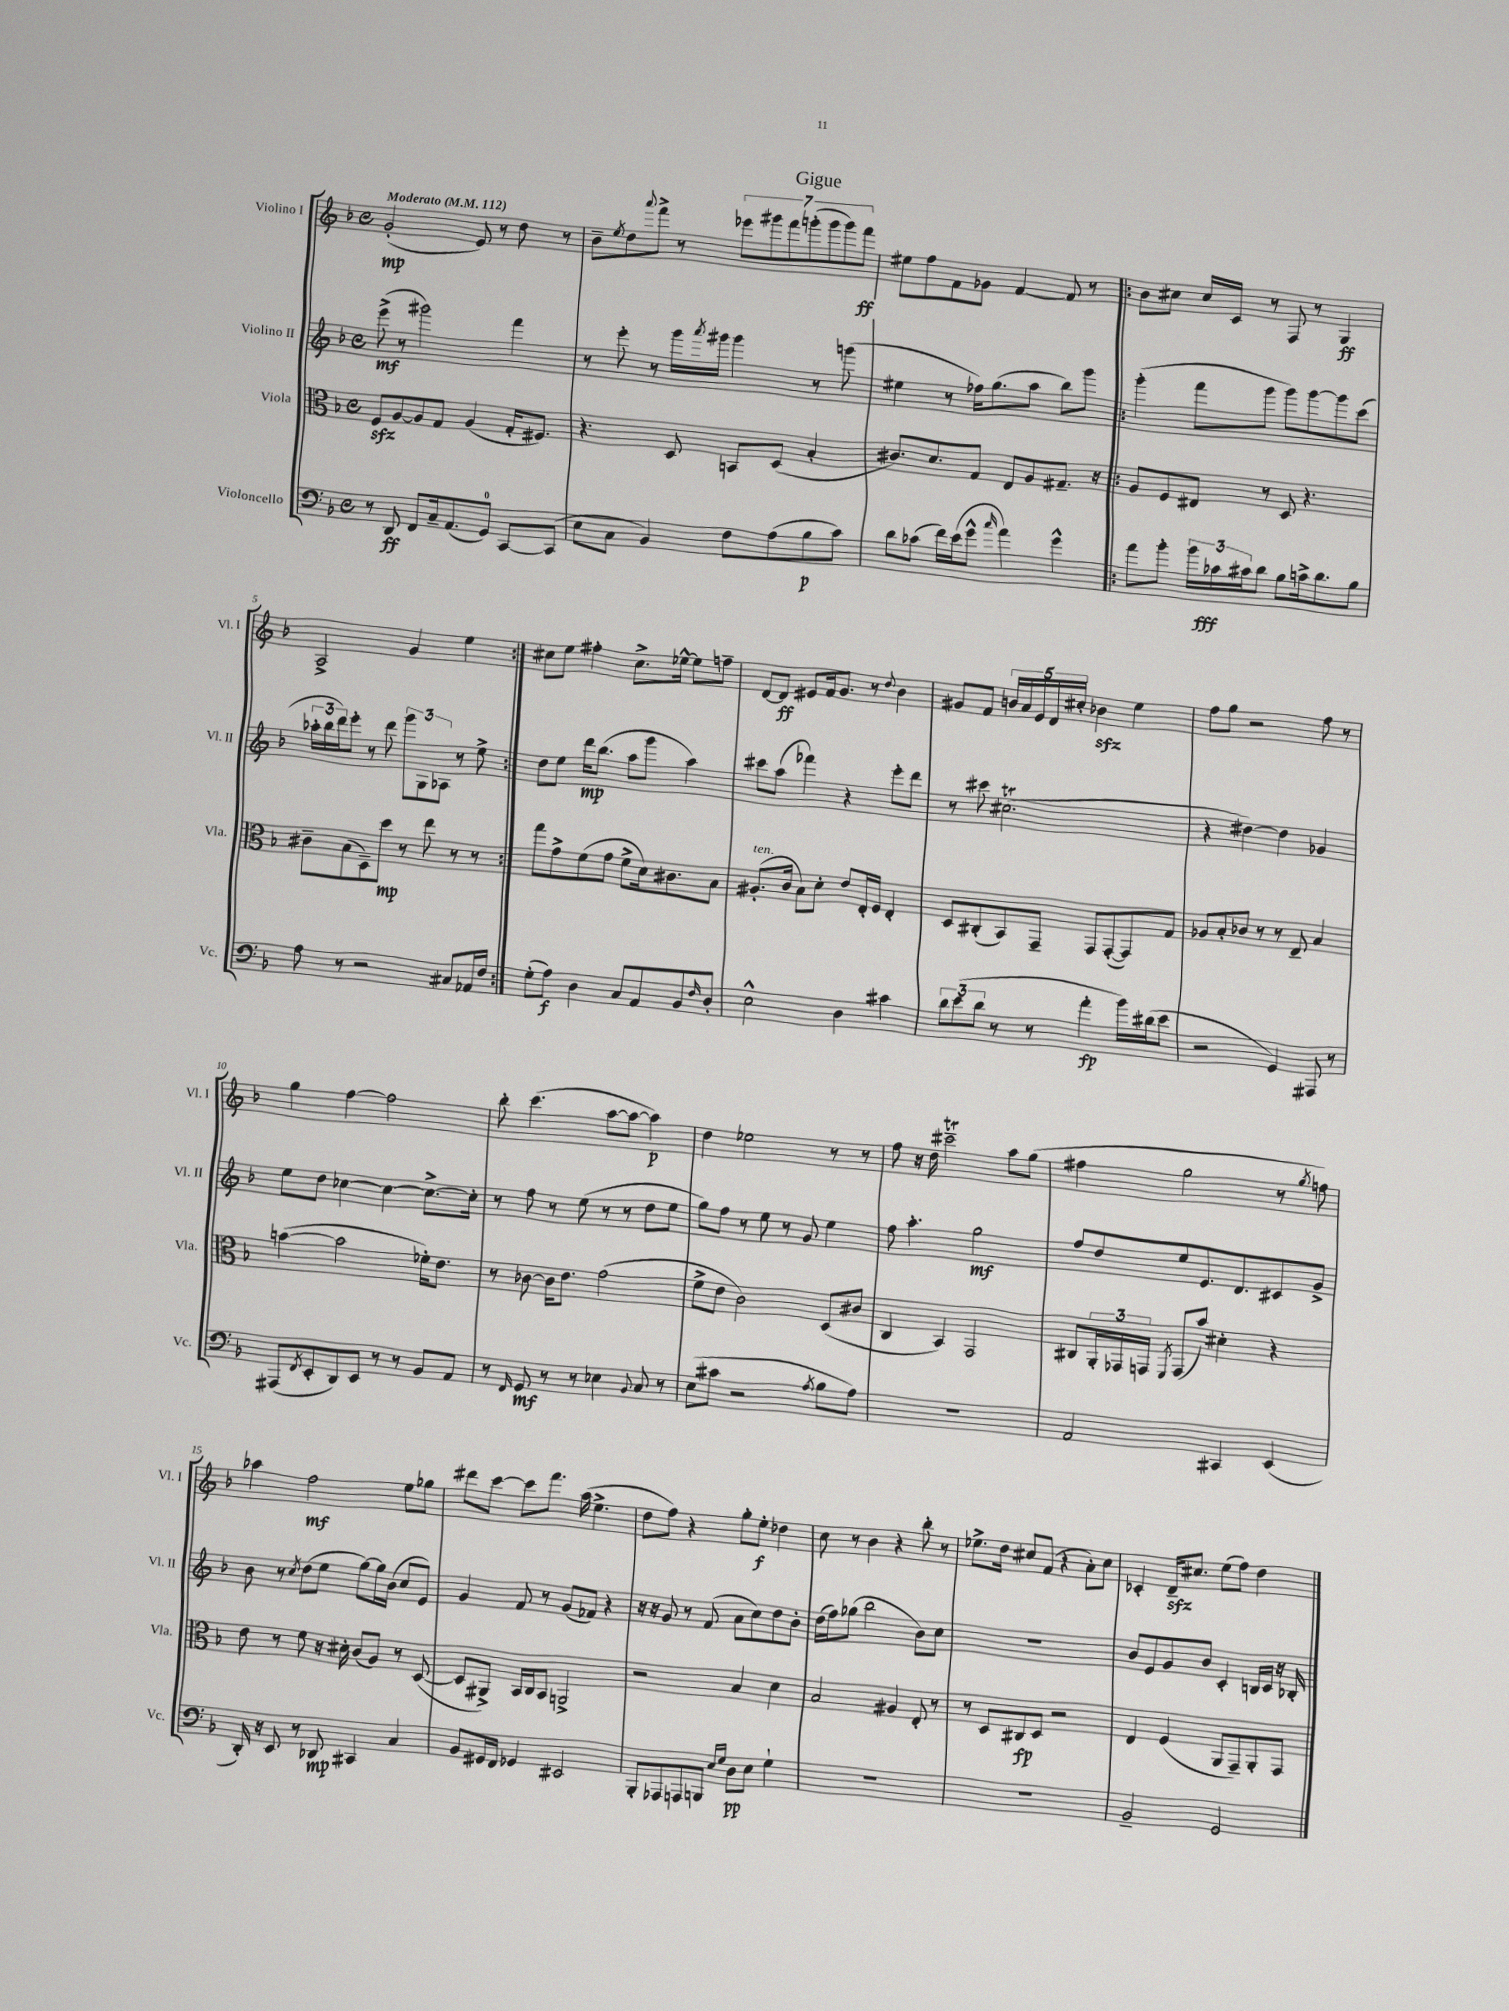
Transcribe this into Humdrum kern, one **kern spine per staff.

**kern	**dynam	**kern	**dynam	**kern	**dynam	**kern	**dynam
*part4	*part4	*part3	*part3	*part2	*part2	*part1	*part1
*staff4	*staff4	*staff3	*staff3	*staff2	*staff2	*staff1	*staff1
*I"Violoncello	*	*I"Viola	*	*I"Violino II	*	*I"Violino I	*
*I'Vc.	*	*I'Vla.	*	*I'Vl. II	*	*I'Vl. I	*
*clefF4	*	*clefC3	*	*clefG2	*	*clefG2	*
*k[b-]	*	*k[b-]	*	*k[b-]	*	*k[b-]	*
*M4/4	*	*M4/4	*	*M4/4	*	*M4/4	*
*met(c)	*	*met(c)	*	*met(c)	*	*met(c)	*
*MM112	*	*MM112	*	*MM112	*	*MM112	*
=1	=1	=1	=1	=1	=1	=1	=1
!	!	!	!	!	!	!LO:TX:a:B:t=Moderato	!
8r	.	8Fzz/L	.	(8eee^\	mf	(2g'/	mp
8DD/	ff	[8A/	.	8r	.	.	.
8FF/L	.	8A/]	.	2ggg#X\)	.	.	.
16C~/k	.	8G/J	.	.	.	.	.
(8.AA/	.	.	.	.	.	.	.
.	.	(4A/	.	.	.	8e/)	.
8GG/J)	.	.	.	.	.	8r	.
[8CC/L	.	16G'/KL	.	4fff\	.	8dd\	.
.	.	8.F#X/J)	.	.	.	.	.
(8CC/J]	.	.	.	.	.	8r	.
=2	=2	=2	=2	=2	=2	=2	=2
8E\L	.	4.r	.	8r	.	8b-~\L	.
.	.	.	.	.	.	8qee/	.
8C\J	.	.	.	8eee'\	.	8dd\	.
.	.	.	.	.	.	8qqaaa/	.
4BB-/)	.	.	.	8r	.	8fff^\J	.
.	.	8D/	.	16ggg\LL	.	8r	.
.	.	.	.	8qaaa/	.	.	.
.	.	.	.	16ggg#X\JJ	.	.	.
8F\L	.	8BBn/L	.	4ggg#\	.	14eee-X\L	.
.	.	.	.	.	.	14ggg#X\	.
(8A\	.	(8D/J	.	.	.	.	.
.	.	.	.	.	.	14fff\	.
.	.	.	.	.	.	(14gggn'\	.
8B-\	p	4B-'/	.	8r	.	.	.
.	.	.	.	.	.	14ggg\	.
.	.	.	.	.	.	14ggg\)	.
8c\J)	.	.	.	(8gggn\	.	.	.
.	.	.	.	.	.	14fff\J	ff
=3	=3	=3	=3	=3	=3	=3	=3
8d\L	.	8.c#X/L)	.	4ee#X\	.	8ee#X\L	.
(8c-X\J	.	.	.	.	.	8ff\	.
.	.	8.d/	.	.	.	.	.
16f\LL)	.	.	.	8r	.	8f\	.
(16e\J	.	.	.	.	.	.	.
8g^^\J	.	8G/J	.	16ff-X\KL)	.	8g-X\J	.
.	.	.	.	(8.gg\	.	.	.
16qqcc/	.	.	.	.	.	.	.
4a\)	.	8E/L	.	.	.	[4f/	.
.	.	8A/	.	8aa\J	.	.	.
4g^^\	.	8.G#X~/J	.	8bb-\L)	.	8f/]	.
.	.	.	.	8ggg\J	.	8r	.
.	.	16r	.	.	.	.	.
=4!|:	=4!|:	=4!|:	=4!|:	=4!|:	=4!|:	=4!|:	=4!|:
8a\L	.	8A/L	.	(4ggg'\	.	8b-\L	.
8b-'\J	.	8F/	.	.	.	8cc#X\J	.
24b-\LL	.	8E#X/J	.	8fff\L	.	16cc#/LL	.
24c-X\	fff	.	.	.	.	.	.
.	.	.	.	.	.	16c/JJ	.
24c#X\J	.	.	.	.	.	.	.
8d\J	.	8r	.	8ggg\J	.	8r	.
8B-\L	.	8D/	.	8ggg\L)	.	8F/	.
16cn^\k	.	4.r	.	[8ggg\	.	8r	.
8.d\	.	.	.	.	.	.	.
.	.	.	.	8ggg\]	.	4G/	ff
8B-\J	.	.	.	(8ccc\J	.	.	.
!!LO:LB:g=z
=5	=5	=5	=5	=5	=5	=5	=5
8A\	.	8c#X~\L	.	24aa-X'\LL	.	2A^/	.
.	.	.	.	24bb-\	.	.	.
.	.	.	.	24ddd\J)	.	.	.
8r	.	(8B-\	.	8eee'\J	.	.	.
2r	.	8D~\)	.	8r	.	.	.
.	.	8dd\J	mp	8ddd\	.	.	.
.	.	8r	.	12ggg\L	.	4g/	.
.	.	.	.	12G\	.	.	.
.	.	8ee\	.	.	.	.	.
.	.	.	.	12A-X\J	.	.	.
8C#X/L	.	8r	.	8r	.	4ee\	.
16AA-X/L	.	8r	.	8ee^\	.	.	.
16F/JJ	.	.	.	.	.	.	.
=6:|!	=6:|!	=6:|!	=6:|!	=6:|!	=6:|!	=6:|!	=6:|!
(8G'\L	.	8gg\L	.	8dd\L	.	8cc#X\L	.
8A\J)	f	8g^\	.	8ee\J	.	8ee\J	.
4D\	.	(8f\	.	16ddd\KL	mp	4ff#X'\	.
.	.	.	.	(8.bb-\J	.	.	.
.	.	8g\J	.	.	.	.	.
8C/L	.	8f^\L	.	8aa\L	.	8.cc#^\L	.
8AA/	.	16d\k)	.	8ggg\J	.	.	.
.	.	8.c#X\	.	.	.	[16ee-X^^\Jk	.
8BB-/	.	.	.	4aa\)	.	8ee-\L]	.
16qqF/	.	.	.	.	.	.	.
8D'/J	.	8B-\J	.	.	.	8ffn~\J	.
=7	=7	=7	=7	=7	=7	=7	=7
!	!	!LO:TX:a:i:t=ten.	!	!	!	!	!
2E^^\	.	(8.A#X'/L	.	8ccc#X\L	.	[8d/L	.
.	.	.	.	(8aa\J	.	8d/J]	ff
.	.	16c/Jk	.	.	.	.	.
.	.	8B-\L)	.	4fff-X\)	.	8e#X/L	.
.	.	8d'\J	.	.	.	16f/k	.
.	.	.	.	.	.	8.g/J	.
4D\	.	8e/L	.	4r	.	.	.
.	.	16E'/L	.	.	.	8r	.
.	.	16F/JJ	.	.	.	.	.
.	.	.	.	.	.	8qqdd/	.
4c#X\	.	4E'/	.	8eee'\L	.	4b-\	.
.	.	.	.	8ddd\J	.	.	.
=8	=8	=8	=8	=8	=8	=8	=8
12d\L	.	8D/L	.	8r	.	8g#X/L	.
(12e\	.	.	.	.	.	.	.
.	.	(8C#X'/	.	8ccc#X\	.	8f/J	.
12d\J	.	.	.	.	.	.	.
8r	.	8BB-/)	.	(2.cc#Xt\	.	20bn/LL	.
.	.	.	.	.	.	20a/	.
.	.	.	.	.	.	20e/	.
8r	.	8GG~/J	.	.	.	.	.
.	.	.	.	.	.	20d/	.
.	.	.	.	.	.	20cc#X'/JJ	.
4a'\	fp	8GG/L	.	.	.	4b-Xzz\	.
.	.	([8GG'/	.	.	.	.	.
16b-\LL)	.	8GG/])	.	.	.	4ee\	.
(16d#X\J	.	.	.	.	.	.	.
8e\J	.	8G/J	.	.	.	.	.
=9	=9	=9	=9	=9	=9	=9	=9
2r	.	8A-X/L	.	4r	.	8ff\L	.
.	.	8B-'/	.	.	.	8gg\J	.
.	.	8c-X/J	.	[4dd#X\)	.	2r	.
.	.	8r	.	.	.	.	.
4GG/)	.	8r	.	4dd#\]	.	.	.
.	.	8E~/	.	.	.	.	.
8AAA#X/	.	4B-/	.	4g-X/	.	8ff\	.
8r	.	.	.	.	.	8r	.
!!LO:LB:g=z
=10	=10	=10	=10	=10	=10	=10	=10
(8AAA#X/L	.	([4bn\	.	8ee\L	.	4gg\	.
8qFF/	.	.	.	.	.	.	.
8EE'/	.	.	.	8dd\J	.	.	.
8DD/)	.	2b\]	.	[4cc-X\	.	[4ff\	.
8EE/J	.	.	.	.	.	.	.
8r	.	.	.	4cc-\_	.	2ff\]	.
8r	.	.	.	.	.	.	.
8BB-/L	.	16f-X'\KL)	.	8.cc-^\L_	.	.	.
.	.	8.e\J	.	.	.	.	.
8AA/J	.	.	.	.	.	.	.
.	.	.	.	16cc-'\Jk]	.	.	.
=11	=11	=11	=11	=11	=11	=11	=11
8r	.	8r	.	8r	.	8bb-'\	.
16qqFF/	.	.	.	.	.	.	.
8GG/	mf	[8c-X\	.	8ff\	.	(4.ccc\	.
8r	.	16c-\KL]	.	8r	.	.	.
.	.	8.e\J	.	.	.	.	.
8r	.	.	.	(8ee\	.	.	.
4E-X\	.	(2g\	.	8r	.	[8aa\L	.
.	.	.	.	8r	.	8aa\J_	.
8qqBB-/	.	.	.	.	.	.	.
8C/	.	.	.	8dd\L	.	4aa\])	p
8r	.	.	.	8ee\J	.	.	.
=12	=12	=12	=12	=12	=12	=12	=12
(8E\L	.	8f^\L	.	8gg\L)	.	4dd\	.
8c#X\J	.	8e\J	.	8ff\J	.	.	.
2r	.	2c\)	.	8r	.	2ee-X\	.
.	.	.	.	8ee\	.	.	.
.	.	.	.	8r	.	.	.
.	.	.	.	8g/	.	.	.
8qA/	.	.	.	.	.	.	.
8B-\L	.	(8D/L	.	4ee\	.	8r	.
8A\J)	.	8c#X/J	.	.	.	8r	.
=13	=13	=13	=13	=13	=13	=13	=13
1r	.	4C/	.	8ff\	.	8ff\	.
.	.	.	.	4.aa'\	.	16r	.
.	.	.	.	.	.	16dd\	.
.	.	4BB-/)	.	.	.	2ccc#Xt~\	.
.	.	2GG/	.	2gg\	mf	.	.
.	.	.	.	.	.	8aa\L	.
.	.	.	.	.	.	(8gg\J	.
=14	=14	=14	=14	=14	=14	=14	=14
2AA/	.	8C#X/L	.	8ff/L	.	4ff#X\	.
.	.	24AA'/L	.	8dd/	.	.	.
.	.	24GG-X/	.	.	.	.	.
.	.	24GGn/JJ	.	.	.	.	.
.	.	8qFF/	.	.	.	.	.
.	.	(8GG/L	.	8ee/	.	2gg\	.
.	.	8b-/J)	.	8.e/	.	.	.
4CC#X/	.	4d#X'\	.	.	.	.	.
.	.	.	.	8.d/	.	.	.
(4EE/	.	4r	.	8c#X/	.	8r	.
.	.	.	.	.	.	8qgg/	.
.	.	.	.	8g^/J	.	8ffn\)	.
!!LO:LB:g=z
=15	=15	=15	=15	=15	=15	=15	=15
16DD'/)	.	8e\	.	8b-\	.	4aa-X\	.
16r	.	.	.	.	.	.	.
8EE/	.	8r	.	8r	.	.	.
.	.	.	.	8qcc/	.	.	.
8r	.	8f\	.	(8dd\L	.	2ff\	mf
8DD-X/	mp	16r	.	8ee\J	.	.	.
.	.	16d#X'\	.	.	.	.	.
4CC#X/	.	(8c/L	.	[8gg\L)	.	.	.
.	.	8A/J)	.	16gg\L]	.	.	.
.	.	.	.	(16b-\JJ	.	.	.
4C/	.	8r	.	8cc/L	.	8ee\L	.
.	.	([8D/	.	8e/J)	.	8gg-X\J	.
=16	=16	=16	=16	=16	=16	=16	=16
8BB-/L	.	8D/L]	.	4g/	.	8ddd#X\L	.
16GG#X/L	.	8AA#X^/J)	.	.	.	[8ccc\J	.
16FF/JJ	.	.	.	.	.	.	.
4GG-X/	.	16BB-/LL	.	8f/	.	8ccc\L]	.
.	.	16C/J	.	.	.	.	.
.	.	8BB-/J	.	8r	.	8.fff\J	.
2EE#X/	.	2AAn^/	.	(8g/L	.	.	.
.	.	.	.	.	.	(16aa\	.
.	.	.	.	8f-X/J)	.	4.ee^\	.
.	.	.	.	4r	.	.	.
=17	=17	=17	=17	=17	=17	=17	=17
8BBB-'/L	.	2r	.	16r	.	8dd\L	.
.	.	.	.	16r	.	.	.
8AAA-X/	.	.	.	8g/	.	8ff\J)	.
8AAAn/	.	.	.	8r	.	4r	.
8BBBn/J	.	.	.	(8f/	.	.	.
16qqE/LL	.	.	.	.	.	.	.
16qqG/JJ	.	.	.	.	.	.	.
8D\L	pp	4B-/	.	8a\L	.	8gg'\L	.
8E\J	.	.	.	8cc\)	.	8ee'\J	f
4G`\	.	4d\	.	8dd\	.	4dd-X\	.
.	.	.	.	8b-'\J	.	.	.
=18	=18	=18	=18	=18	=18	=18	=18
1r	.	2B-/	.	(16dd\LL	.	8cc\	.
.	.	.	.	16ff\J)	.	.	.
.	.	.	.	(8gg-X\J	.	8r	.
.	.	.	.	2bb-\	.	4b-\	.
.	.	4A#X/	.	.	.	4r	.
.	.	8E'/	.	8b-\L)	.	8bb-'\	.
.	.	8r	.	8cc\J	.	8r	.
=19	=19	=19	=19	=19	=19	=19	=19
1r	.	8r	.	1r	.	8.ee-X^\L	.
.	.	8D/L	.	.	.	.	.
.	.	.	.	.	.	16dd\Jk	.
.	.	8C#X/	fp	.	.	8cc#X/L	.
.	.	8D/J	.	.	.	(8f/J	.
.	.	2r	.	.	.	4r	.
.	.	.	.	.	.	8a'\L)	.
.	.	.	.	.	.	8cc#\J	.
=20	=20	=20	=20	=20	=20	=20	=20
2BB-~/	.	4E/	.	8b-/L	.	4c-X'/	.
.	.	.	.	8e/	.	.	.
.	.	(4F/	.	8g/	.	16dzz~/KL	.
.	.	.	.	.	.	8.cc#X/J	.
.	.	.	.	8b-/J	.	.	.
2GG/	.	8AA/L	.	4c'/	.	(8ee\L	.
.	.	8GG~/)	.	.	.	8ff\J)	.
.	.	8AA'/	.	16Bn/LL	.	4dd\	.
.	.	.	.	16c/JJ	.	.	.
.	.	8GG/J	.	16r	.	.	.
.	.	.	.	16B-X'/	.	.	.
==	==	==	==	==	==	==	==
*-	*-	*-	*-	*-	*-	*-	*-
